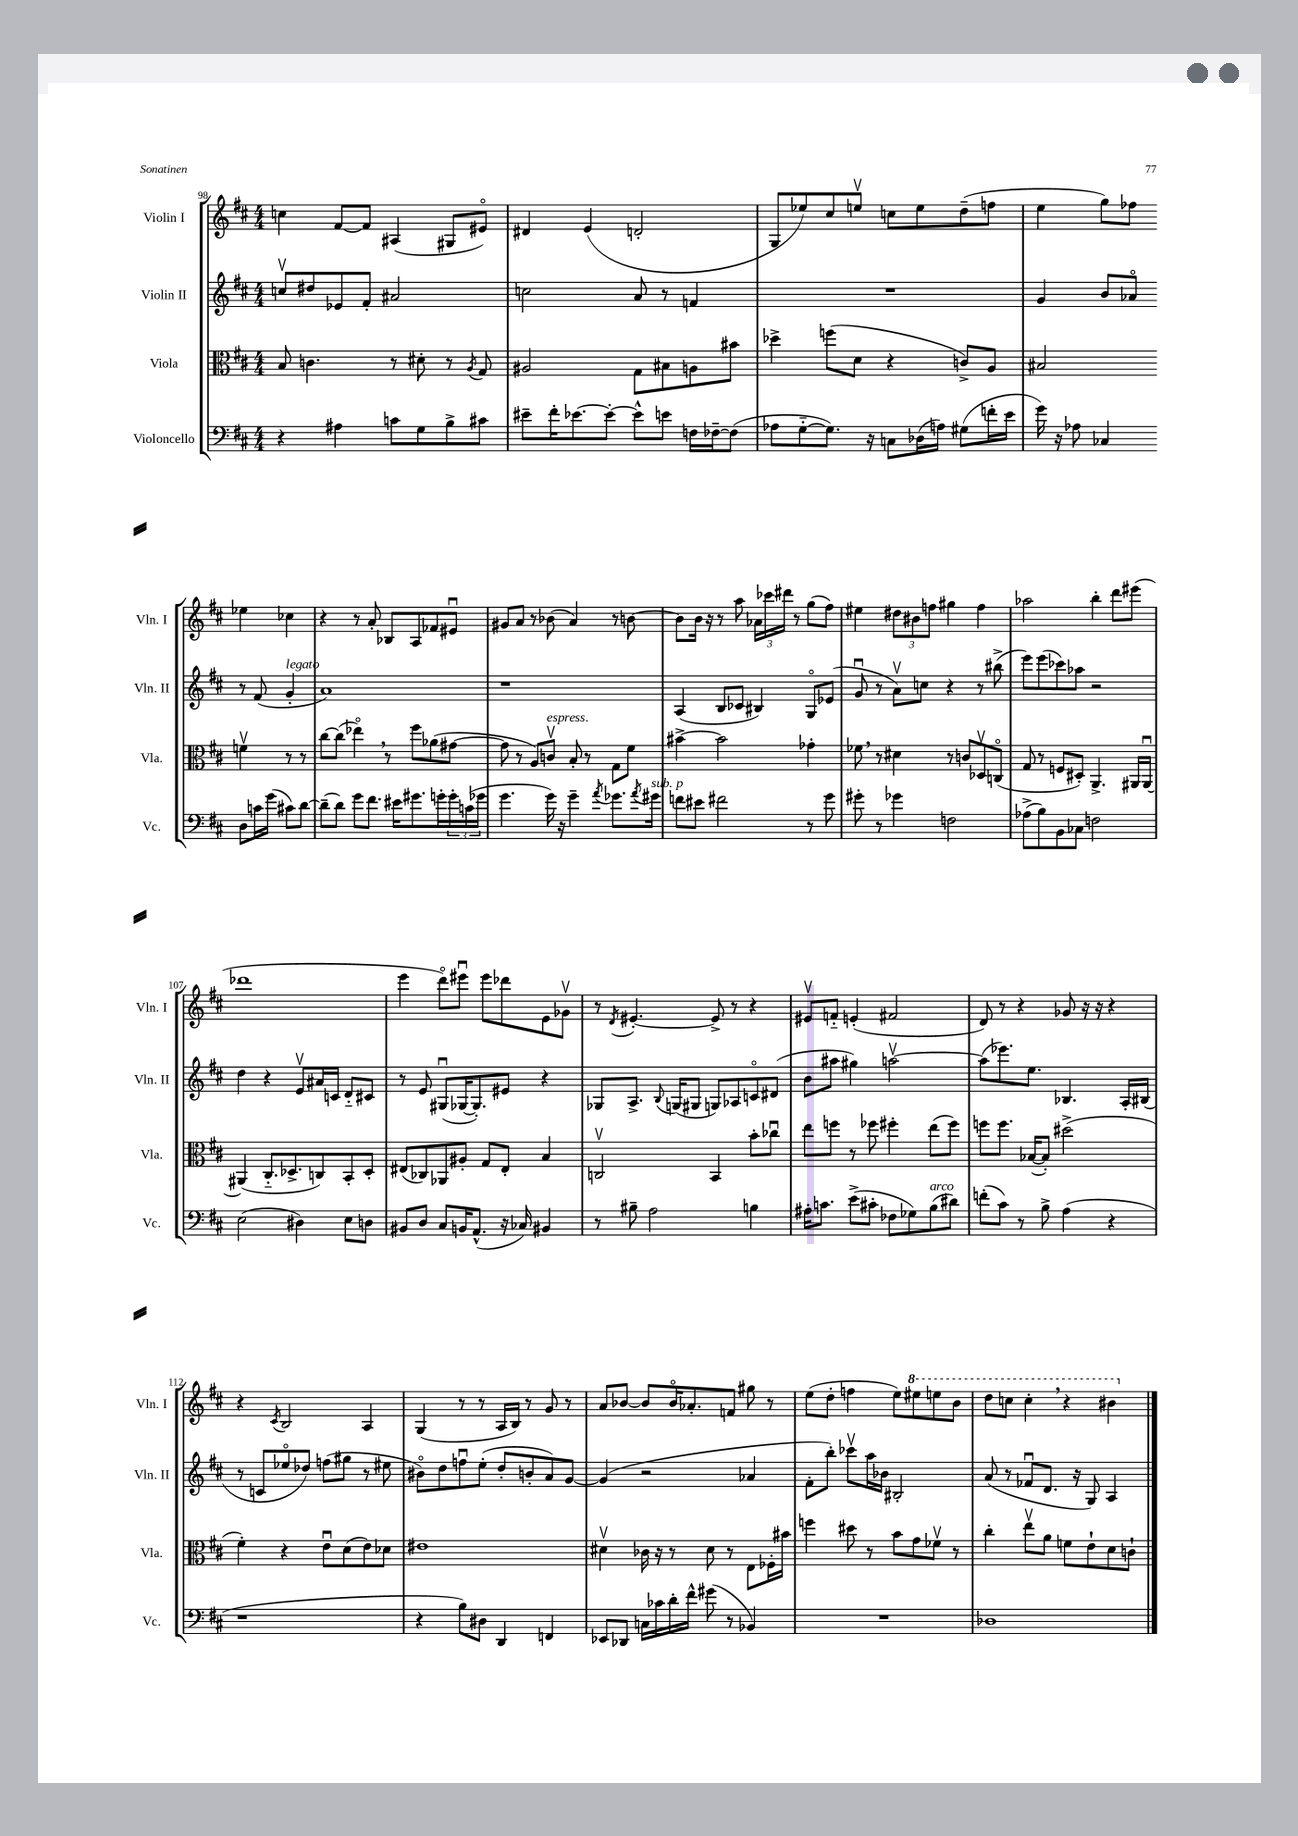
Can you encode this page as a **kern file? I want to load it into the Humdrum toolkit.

**kern	**kern	**kern	**kern
*staff4	*staff3	*staff2	*staff1
*clefF4	*clefC3	*clefG2	*clefG2
*k[f#c#]	*k[f#c#]	*k[f#c#]	*k[f#c#]
*M4/4	*M4/4	*M4/4	*M4/4
4r	8B	8ccv	4cc
.	4.c	8dd#	.
4A#	.	8e-	[8f#
.	.	8f#'	8f#]
8c	8r	2a#	(4A#
8G	8d#'	.	.
8B^	8r	.	8G#
.	8qA	.	.
8c#	8G	.	8e#o)
=	=	=	=
8e#~	2A#	2cc	4d#
16f#'	.	.	.
[8.e-	.	.	.
.	.	.	(4e
8e-'_	.	.	.
8e-^^]	8G	8a	2d'
8e	8B#	8r	.
16F	8A	4f	.
[16F-~	.	.	.
(8F-]	8b#	.	.
=	=	=	=
8A-	4dd-^	1r	8G
[8G'~	.	.	8ee-)
8.G])	(8ff	.	8cc#
.	8d	.	8eev
16r	.	.	.
8C	4r	.	8cc
(16D-	.	.	8ee
16A)	.	.	.
(8G#	8c^)	.	(8dd~
16f'	8A	.	8ff
16e	.	.	.
=	=	=	=
16g)	2B#	4g	4ee
16r	.	.	.
8A-	.	.	.
4C-	.	8b	8gg)
.	.	8a-o	8ff-
8D	4fv	8r	4ee-
16c	.	(8f#	.
(16g	.	.	.
8c#)	8r	4g'	4cc-
[8d	8r	.	.
=	=	=	=
(8d~]	[8cc#	1a)	4r
8d)	(8cc#]	.	.
8g	4ee-o)	.	8r
8.f#	.	.	8a'
.	8r	.	8B-
16e#	.	.	.
8.g#	8ff#	.	8A
.	(8a-	.	8f-
16g'	.	.	.
24g'	[8g#	.	8e#u
(24c	.	.	.
24g-	.	.	.
=	=	=	=
4.g	8g#]	1r	8g#
.	8r	.	8a
.	8A)	.	8r
16g)	8cv	.	(8b-
16r	.	.	.
4g~	8B'	.	4a)
.	8r	.	.
8qa	.	.	.
8.g-	8G	.	8r
.	8f#	.	[8b
8qa	.	.	.
16g#	.	.	.
=	=	=	=
8f	[4b#^	(4A	8b]
8e#	.	.	16b
.	.	.	16r
2f#	2b#]	8B	8r
.	.	8c-	8aa
.	.	4B#)	24a-
.	.	.	24ccc-
.	.	.	24ddd#
.	.	.	8r
8r	4g-'	8Go	(8gg
8g	.	(8e-	8ff#)
=	=	=	=
8g#'	8f-	8gu	4ee#
8r	8r	8r	.
4g-	4d#	8av)	12dd#
.	.	.	12b#
.	.	8cc	.
.	.	.	12ff
2F	8r	4r	4gg#
.	8c	.	.
.	8D-v	8r	4ff
.	(8Co	(8bb#^	.
=	=	=	=
(8A-^	8G	8eee)	2aa-
8B)	8r	(8eee	.
8BB	8F	8ccc-)	.
8C-	8D#')	8aa-	.
2F	4.AA^	2r	4bb'
.	.	.	8ddd
.	16AA#	.	(8eee#
.	[16AA#u	.	.
=	=	=	=
(2E	(4AA#]	4dd	1ddd-
.	8.C#'~	4r	.
.	8.D-^	.	.
4D#)	.	8ev	.
.	8C)	16a#	.
.	.	16c	.
8E	8BB'	8d'~	.
8D	8D-'	8c#	.
=	=	=	=
8BB#	(8E#	8r	4eee
8D	8C-)	8e	.
8C#	8AA-	(8G#u	8dddo)
16BB	8A#'	[16G-	8eee#u
(8.AA^^	.	8.G-'])	.
.	8G	.	8eee#
16r	8E#'	8e#	8ddd-
16C-)	.	.	.
4BB#	4B	4r	8e
.	.	.	8g-v
=	=	=	=
8r	2Cv	8G-	8r
.	.	.	8qd
8B#~	.	8.A^	[4.e#'
2A	.	.	.
.	.	8qqB	.
.	.	(16G	.
.	.	8G#	.
.	4BB	8G)	8e#^]
.	.	8A-	8r
4B	8b'	8co	4r
.	8cc-u	(8d#	.
=	=	=	=
16A#'	8ee	8b	8e#v
8.c	.	.	.
.	8ff	8aa#	8f'~
(8e^	8r	4gg#)	(4e'
8c#'	8ff-	.	.
8F-	4ff#'	[2aav	2f#
8G-)	.	.	.
(8B	(8ee	.	.
8d#)	8ff#)	.	.
=	=	=	=
(8f'	8ff	(8aa]	8d)
8c#)	8.ff	8.eee-)	8r
8r	.	.	4r
.	([16B-	8.ee	.
8B^	8B-'])	.	.
(4A	(2dd#^	4.B-	8g-
.	.	.	16r
.	.	.	16r
4r	.	.	4r
.	.	16A'	.
.	.	(16B#	.
=	=	=	=
1r	4f#')	8r	4r
.	.	8c	.
.	.	.	8qc#
.	4r	8ee-o	2B
.	.	8dd-)	.
.	8eu	(8ff	.
.	(8d	8gg#	.
.	8e)	8r	4A
.	8d-	8ee#	.
=	=	=	=
4r	1e#	8b#o)	(4G
.	.	8dd	.
8B)	.	8ffu	8r
8D#	.	(8ee'	8r
4DD	.	8dd'	16A
.	.	.	16B)
.	.	8b'	8r
4FF	.	8a)	8g
.	.	[8g	8r
=	=	=	=
8EE-	4d#v	(4g]	8a
8DD-	.	.	[8b-
16C	16c-	2r	8b-]
16c-	16r	.	.
16d'	8r	.	16b-o
16f#^^	.	.	8.a-'
(8g#	8d#	.	.
8r	8r	.	8f
4BB-)	8E	4a-	8gg#
.	16F-'	.	8r
.	16b#	.	.
=	=	=	=
1r	4ff	8f#'	(8ee
.	.	8bb')	8dd'
.	8dd#	8ccc-v	4ff
.	8r	16aa	.
.	.	16b-	.
.	8b	2B#'	8ee)
.	8g	.	8eee#
.	8f-v	.	8eee
.	8r	.	8bb
=	=	=	=
1D-	4cc#'	(8a	8ddd
.	.	8r	8ccc
.	8eev	8f-u	4ccc'
.	8a	8.d	.
.	8f	.	4r
.	.	16r	.
.	8e`	8G)	.
.	8d	4A	4bb#
.	8c`	.	.
==	==	==	==
*-	*-	*-	*-
